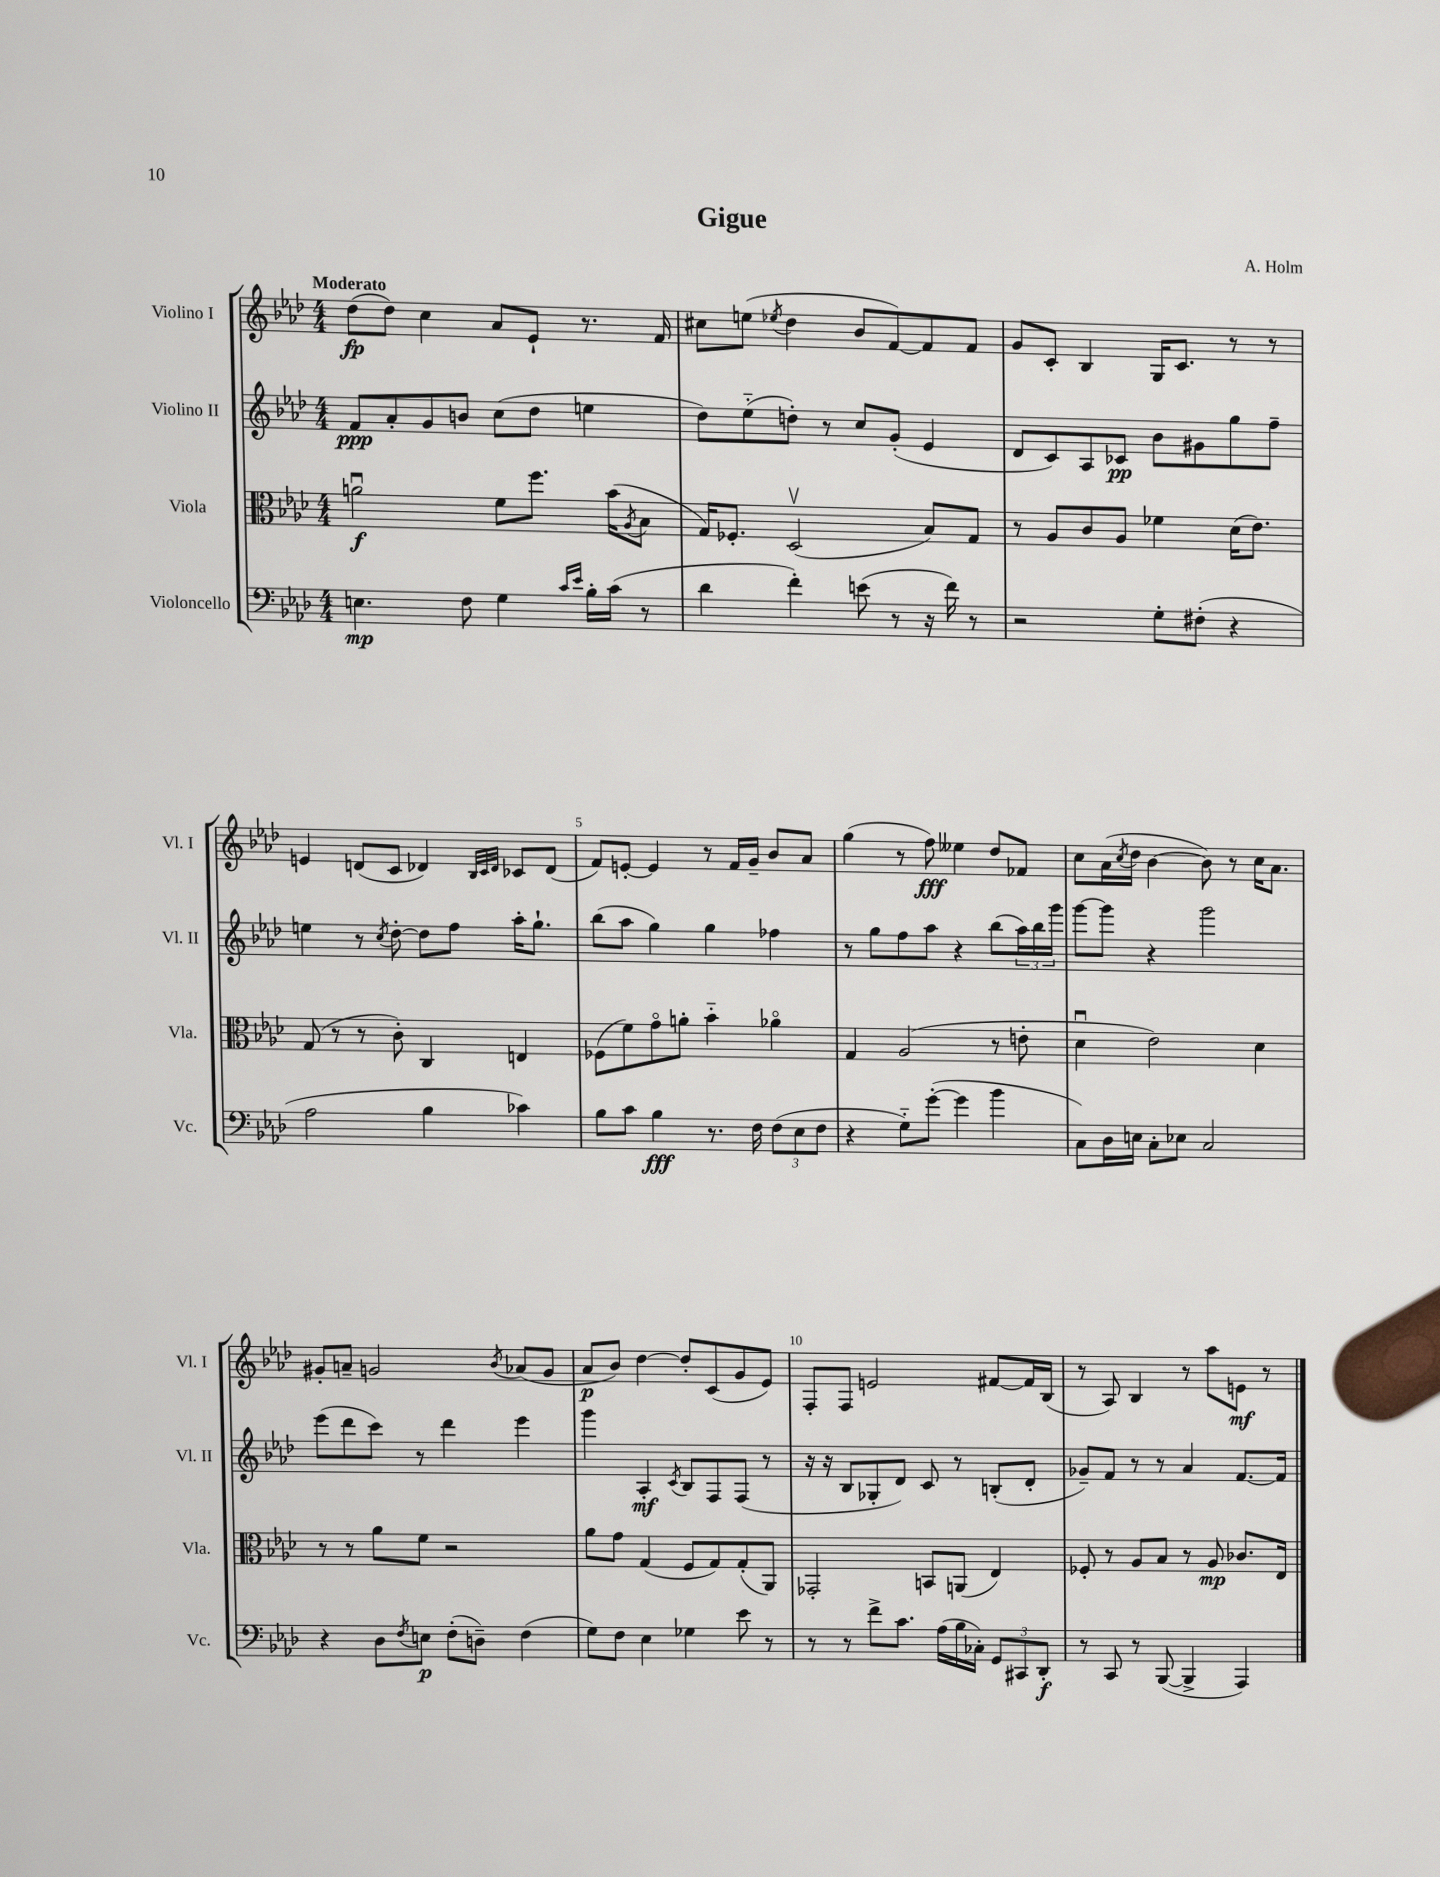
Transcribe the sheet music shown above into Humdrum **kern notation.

**kern	**dynam	**kern	**dynam	**kern	**dynam	**kern	**dynam
*part4	*part4	*part3	*part3	*part2	*part2	*part1	*part1
*staff4	*staff4	*staff3	*staff3	*staff2	*staff2	*staff1	*staff1
*I"Violoncello	*	*I"Viola	*	*I"Violino II	*	*I"Violino I	*
*I'Vc.	*	*I'Vla.	*	*I'Vl. II	*	*I'Vl. I	*
*clefF4	*	*clefC3	*	*clefG2	*	*clefG2	*
*k[b-e-a-d-]	*	*k[b-e-a-d-]	*	*k[b-e-a-d-]	*	*k[b-e-a-d-]	*
*M4/4	*	*M4/4	*	*M4/4	*	*M4/4	*
=1	=1	=1	=1	=1	=1	=1	=1
!	!	!	!	!	!	!LO:TX:a:B:t=Moderato	!
4.En\	mp	2anu\	f	8f/L	ppp	(8dd-\L	fp
.	.	.	.	8a-'/	.	8dd-\J)	.
.	.	.	.	8g/	.	4cc\	.
8F\	.	.	.	8bn/J	.	.	.
4G\	.	8f\L	.	(8cc\L	.	8a-/L	.
.	.	8.ff\J	.	8dd-\J	.	8e-`/J	.
16qqc/LL	.	.	.	.	.	.	.
16qqe-/JJ	.	.	.	.	.	.	.
16B-'\LL	.	.	.	4een\	.	8.r	.
(16c\JJ	.	(16b-\KL	.	.	.	.	.
.	.	8qA-/	.	.	.	.	.
8r	.	8B-\J	.	.	.	.	.
.	.	.	.	.	.	16f/	.
=2	=2	=2	=2	=2	=2	=2	=2
4d-\	.	16G/KL)	.	8dd-\L)	.	8cc#X\L	.
.	.	8.F-X'/J	.	.	.	.	.
.	.	.	.	(8ee-\	.	(8een\J	.
.	.	.	.	.	.	8qee-X/	.
4f'\)	.	(2D-v/	.	8ddn'\J)	.	4dd-\	.
.	.	.	.	8r	.	.	.
(8en\	.	.	.	8cc/L	.	8b-/L	.
8r	.	.	.	(8g'/J	.	[8f/)	.
16r	.	8B-/L)	.	4e-/	.	8f/]	.
16f\)	.	.	.	.	.	.	.
8r	.	8G/J	.	.	.	8f/J	.
=3	=3	=3	=3	=3	=3	=3	=3
2r	.	8r	.	8d-/L	.	8g/L	.
.	.	8A-/L	.	8c/)	.	8c'/J	.
.	.	8c/	.	8A-/	.	4B-/	.
.	.	8A-/J	.	8c-X/J	pp	.	.
8G'\L	.	4f-X\	.	8b-\L	.	16G/KL	.
.	.	.	.	.	.	8.c/J	.
(8F#X'\J	.	.	.	8g#X\	.	.	.
4r	.	(16d-\KL	.	8gg\	.	8r	.
.	.	8.e-\J)	.	.	.	.	.
.	.	.	.	8ff~\J	.	8r	.
!!LO:LB:g=z
=4	=4	=4	=4	=4	=4	=4	=4
2A-\	.	(8G/	.	4een\	.	4en/	.
.	.	8r	.	.	.	.	.
.	.	8r	.	8r	.	(8dn/L	.
.	.	.	.	8qcc/	.	.	.
.	.	8c'\)	.	[8dd-'\	.	8c/J	.
4B-\	.	4C/	.	8dd-\L]	.	4d-X/)	.
.	.	.	.	8ff\J	.	.	.
.	.	.	.	.	.	32qqB-/LLL	.
.	.	.	.	.	.	32qqc/	.
.	.	.	.	.	.	32qqd-/JJJ	.
4c-X\)	.	4En/	.	16aa-'\KL	.	8c-X/L	.
.	.	.	.	8.gg`\J	.	.	.
.	.	.	.	.	.	(8d-/J	.
=5	=5	=5	=5	=5	=5	=5	=5
8B-\L	.	(8F-X\L	.	(8bb-\L	.	8f/L)	.
8c\J	.	8f\)	.	8aa-\J	.	[8en'/J	.
4B-\	fff	8g\	.	4gg\)	.	4e/]	.
.	.	8an'\J	.	.	.	.	.
8.r	.	4b-\	.	4gg\	.	8r	.
.	.	.	.	.	.	16f/LL	.
16F\	.	.	.	.	.	16g~/JJ	.
(12F\L	.	4a-X\	.	4ff-X\	.	8b-/L	.
12E-\	.	.	.	.	.	.	.
.	.	.	.	.	.	8a-/J	.
12F\J	.	.	.	.	.	.	.
=6	=6	=6	=6	=6	=6	=6	=6
4r	.	4G/	.	8r	.	(4gg\	.
.	.	.	.	8gg\L	.	.	.
8G\L)	.	(2A-/	.	8ff\	.	8r	.
([8g'\J	.	.	.	8aa-\J	.	8ff\)	fff
4g\]	.	.	.	4r	.	4ee--X\	.
4b-\	.	8r	.	(8bb-\L	.	8dd-/L	.
.	.	8en'\	.	24aa-\L)	.	8f-X/J	.
.	.	.	.	24bb-\	.	.	.
.	.	.	.	24ggg\JJ	.	.	.
=7	=7	=7	=7	=7	=7	=7	=7
8C\L)	.	4d-u\	.	[8ggg\L	.	8cc\L	.
16D-\L	.	.	.	8ggg\J]	.	(16a-\L	.
.	.	.	.	.	.	8qcc/	.
16En\JJ	.	.	.	.	.	16dd-\JJ	.
8C'\L	.	2e-\)	.	4r	.	[4b-\	.
8E-X\J	.	.	.	.	.	.	.
2C/	.	.	.	2ggg\	.	8b-\])	.
.	.	.	.	.	.	8r	.
.	.	4d-\	.	.	.	16cc\KL	.
.	.	.	.	.	.	8.a-\J	.
!!LO:LB:g=z
=8	=8	=8	=8	=8	=8	=8	=8
4r	.	8r	.	(8eee-\L	.	8g#X'/L	.
.	.	8r	.	8ddd-\	.	8an~/J	.
8D-\L	.	8a-\L	.	8ccc\J)	.	2gn/	.
8qF/	.	.	.	.	.	.	.
8En\J	p	8f\J	.	8r	.	.	.
(8F'\L	.	2r	.	4ddd-\	.	.	.
8Dn~\J)	.	.	.	.	.	.	.
.	.	.	.	.	.	8qb-/	.
(4F\	.	.	.	4eee-\	.	(8a-X/L	.
.	.	.	.	.	.	8g/J	.
=9	=9	=9	=9	=9	=9	=9	=9
8G\L)	.	8a-\L	.	4ggg\	.	8a-/L	p
8F\J	.	8g\J	.	.	.	8b-/J)	.
4E-\	.	(4G/	.	4A-'/	mf	[4dd-\	.
.	.	.	.	8qc/	.	.	.
4G-X\	.	8F/L	.	8B-/L	.	8dd-'/L]	.
.	.	8G/)	.	8F/	.	(8c/	.
8e-\	.	(8G'/	.	(8F/J	.	8g/	.
8r	.	8AA-/J)	.	8r	.	8e-/J)	.
=10	=10	=10	=10	=10	=10	=10	=10
8r	.	2GG-X'/	.	16r	.	8F'/L	.
.	.	.	.	16r	.	.	.
8r	.	.	.	8B-/L	.	8F/J	.
8f^\L	.	.	.	8G-X'/	.	2en/	.
8.c\J	.	.	.	8d-/J)	.	.	.
.	.	8BBn/L	.	8c/	.	.	.
(16A-\LL	.	.	.	.	.	.	.
16B-\	.	(8AAn/J	.	8r	.	.	.
16C-X'\JJ)	.	.	.	.	.	.	.
12GG/L	.	4E-/)	.	(8Bn'/L	.	[8f#X/L	.
12CC#X/	.	.	.	.	.	.	.
.	.	.	.	8d-'/J	.	16f#/L]	.
12DD-'/J	f	.	.	.	.	.	.
.	.	.	.	.	.	(16B-/JJ	.
=11	=11	=11	=11	=11	=11	=11	=11
8r	.	8F-X'/	.	8g-X~/L)	.	8r	.
8CC/	.	8r	.	8f/J	.	8A-/)	.
8r	.	8A-/L	.	8r	.	4B-/	.
([8BBB-/	.	8B-/J	.	8r	.	.	.
4BBB-^/]	.	8r	.	4a-/	.	8r	.
.	.	8A-/	mp	.	.	8aa-\L	.
4AAA-/)	.	8.c-X/L	.	[8.f/L	.	8en\J	mf
.	.	.	.	.	.	8r	.
.	.	16E-/Jk	.	16f/Jk]	.	.	.
==	==	==	==	==	==	==	==
*-	*-	*-	*-	*-	*-	*-	*-
